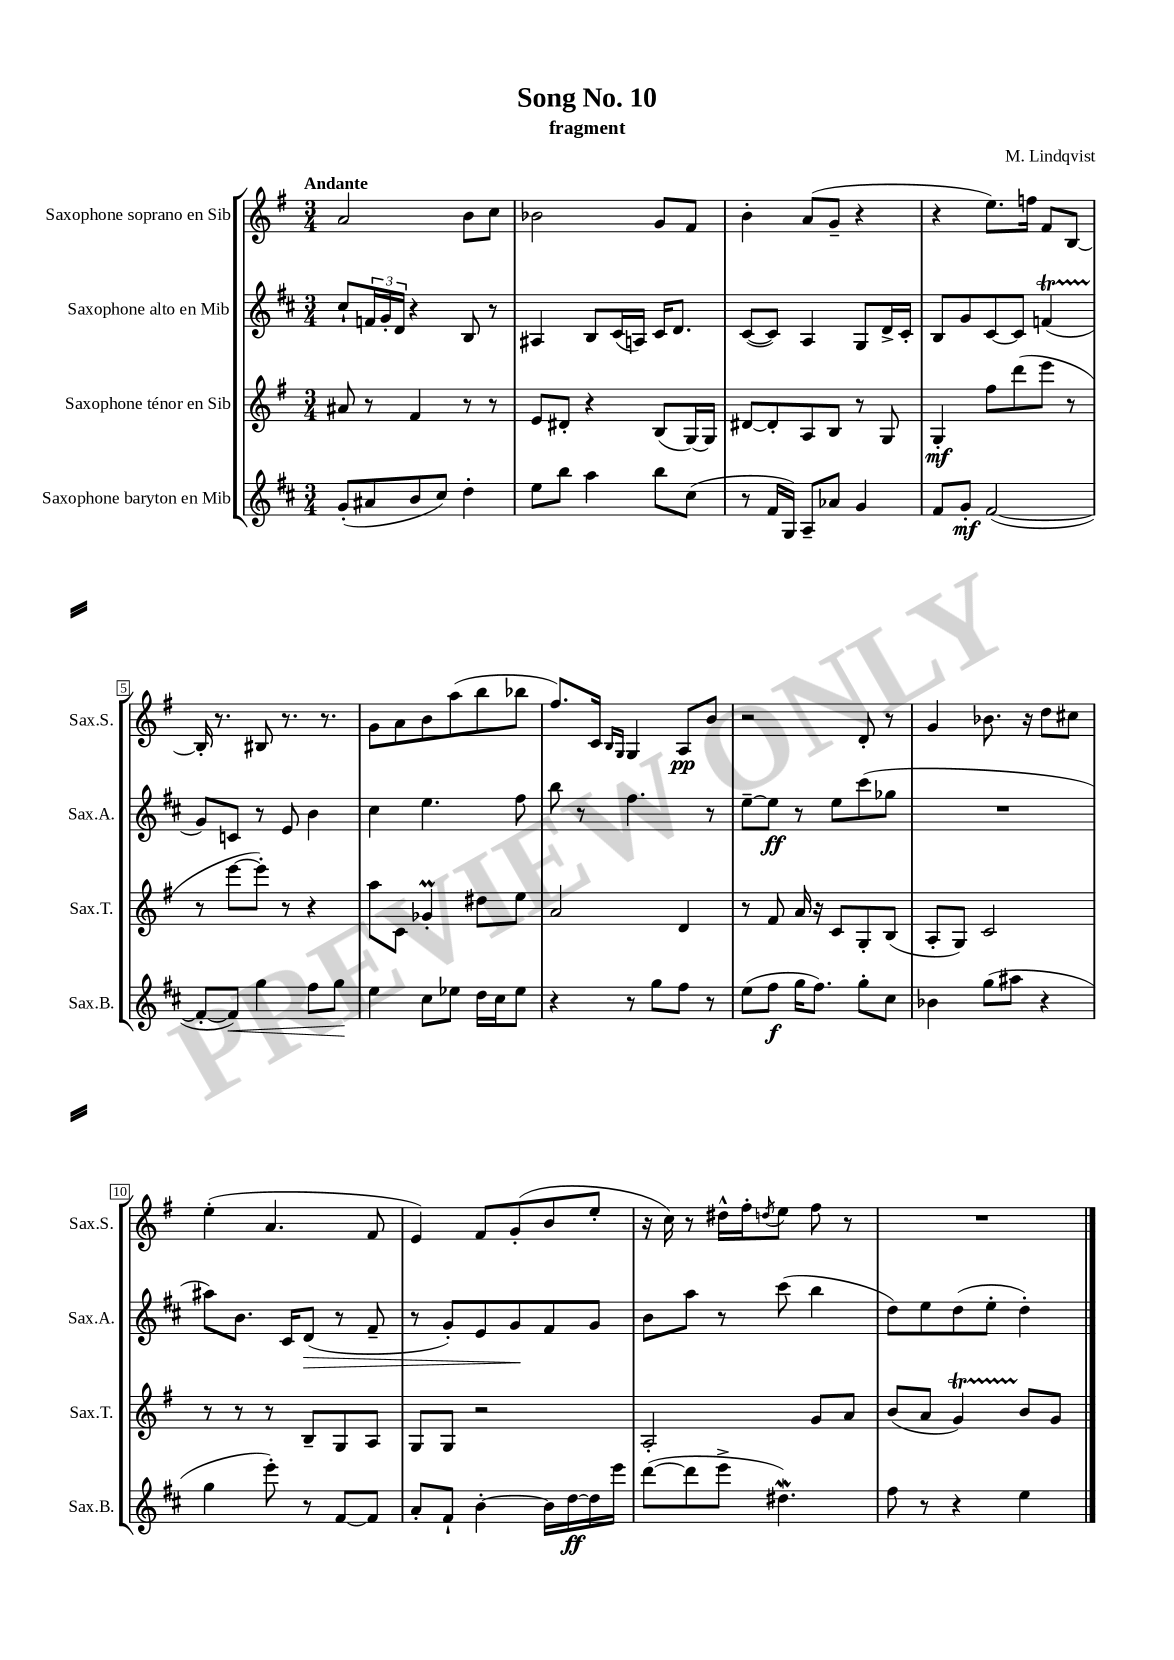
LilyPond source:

\header { title = "Song No. 10" composer = "M. Lindqvist" subtitle = "fragment" }
<<
\new StaffGroup <<
\new Staff = "s0" \with { instrumentName = "Saxophone soprano en Sib" shortInstrumentName = "Sax.S." } {
    \clef treble \key g \major \numericTimeSignature \time 3/4 \tempo "Andante"
    a'2 b'8 c''8 |
    bes'2 g'8 fis'8 |
    b'4-. a'8( g'8-- r4 |
    r4 e''8.) f''16 fis'8 b8~ |
    b16-. r8. bis8 r8. r8. |
    g'8 a'8 b'8 a''8( b''8 bes''8 |
    fis''8.) c'16 \grace { b16 g16 } g4 a8\pp b'8 |
    r2 d'8-. r8 |
    g'4 bes'8. r16 d''8 cis''8 |
    e''4-.( a'4. fis'8 |
    e'4) fis'8 g'8-.( b'8 e''8-. |
    r16 c''16) r8 dis''16-^ fis''16-. \acciaccatura { d''8 } e''8 fis''8 r8 |
    R2. \bar "|." |
}
\new Staff = "s1" \with { instrumentName = "Saxophone alto en Mib" shortInstrumentName = "Sax.A." } {
    \clef treble \key d \major \numericTimeSignature \time 3/4
    cis''8-! \tuplet 3/2 { f'16 g'16-. d'16 } r4 b8 r8 |
    ais4 b8 cis'16( a16) cis'16 d'8. |
    cis'8~( cis'8) a4 g8 d'16-> cis'16-. |
    b8 g'8 cis'8~ cis'8 f'4\startTrillSpan( |
    g'8\stopTrillSpan) c'8 r8 e'8 b'4 |
    cis''4 e''4. fis''8 |
    b''8 r8 fis''4. r8 |
    e''8~-- e''8\ff r8 e''8 cis'''8( ges''8 |
    R2. |
    ais''8) b'8. cis'16 d'8\>( r8 fis'8-- |
    r8 g'8-.) e'8 g'8\! fis'8 g'8 |
    b'8 a''8 r8 cis'''8( b''4 |
    d''8) e''8 d''8( e''8-. d''4-.) \bar "|." |
}
\new Staff = "s2" \with { instrumentName = "Saxophone ténor en Sib" shortInstrumentName = "Sax.T." } {
    \clef treble \key g \major \numericTimeSignature \time 3/4
    ais'8 r8 fis'4 r8 r8 |
    e'8 dis'8-. r4 b8( g16~) g16 |
    dis'8~ dis'8-. a8 b8 r8 g8 |
    g4-.\mf fis''8 d'''8( e'''8 r8 |
    r8 e'''8~ e'''8-.) r8 r4 |
    a''8 c'8 ges'4-.\prall dis''8 e''8 |
    a'2 d'4 |
    r8 fis'8 a'16 r16 c'8 g8-. b8( |
    a8-. g8) c'2 |
    r8 r8 r8 b8-- g8 a8 |
    g8 g8 r2 |
    a2-. g'8 a'8 |
    b'8( a'8 g'4\startTrillSpan) b'8\stopTrillSpan g'8 \bar "|." |
}
\new Staff = "s3" \with { instrumentName = "Saxophone baryton en Mib" shortInstrumentName = "Sax.B." } {
    \clef treble \key d \major \numericTimeSignature \time 3/4
    g'8-.( ais'8 b'8 cis''8) d''4-. |
    e''8 b''8 a''4 b''8 cis''8( |
    r8 fis'16 g16) a8-- aes'8 g'4 |
    fis'8 g'8-.\mf fis'2~( |
    fis'8~-. fis'8\<) g''4 fis''8 g''8\! |
    e''4 cis''8 ees''8 d''16 cis''16 ees''8 |
    r4 r8 g''8 fis''8 r8 |
    e''8( fis''8\f g''16 fis''8.) g''8-. cis''8 |
    bes'4 g''8( ais''8 r4 |
    g''4 e'''8-.) r8 fis'8~ fis'8 |
    a'8-. fis'8-! b'4~-. b'16 d''16~\ff d''16 e'''16 |
    d'''8~( d'''8 e'''8-> dis''4.\mordent) |
    fis''8 r8 r4 e''4 \bar "|." |
}
>>
>>
\layout { \context { \Score \override BarNumber.stencil = #(make-stencil-boxer 0.1 0.3 ly:text-interface::print) } }
